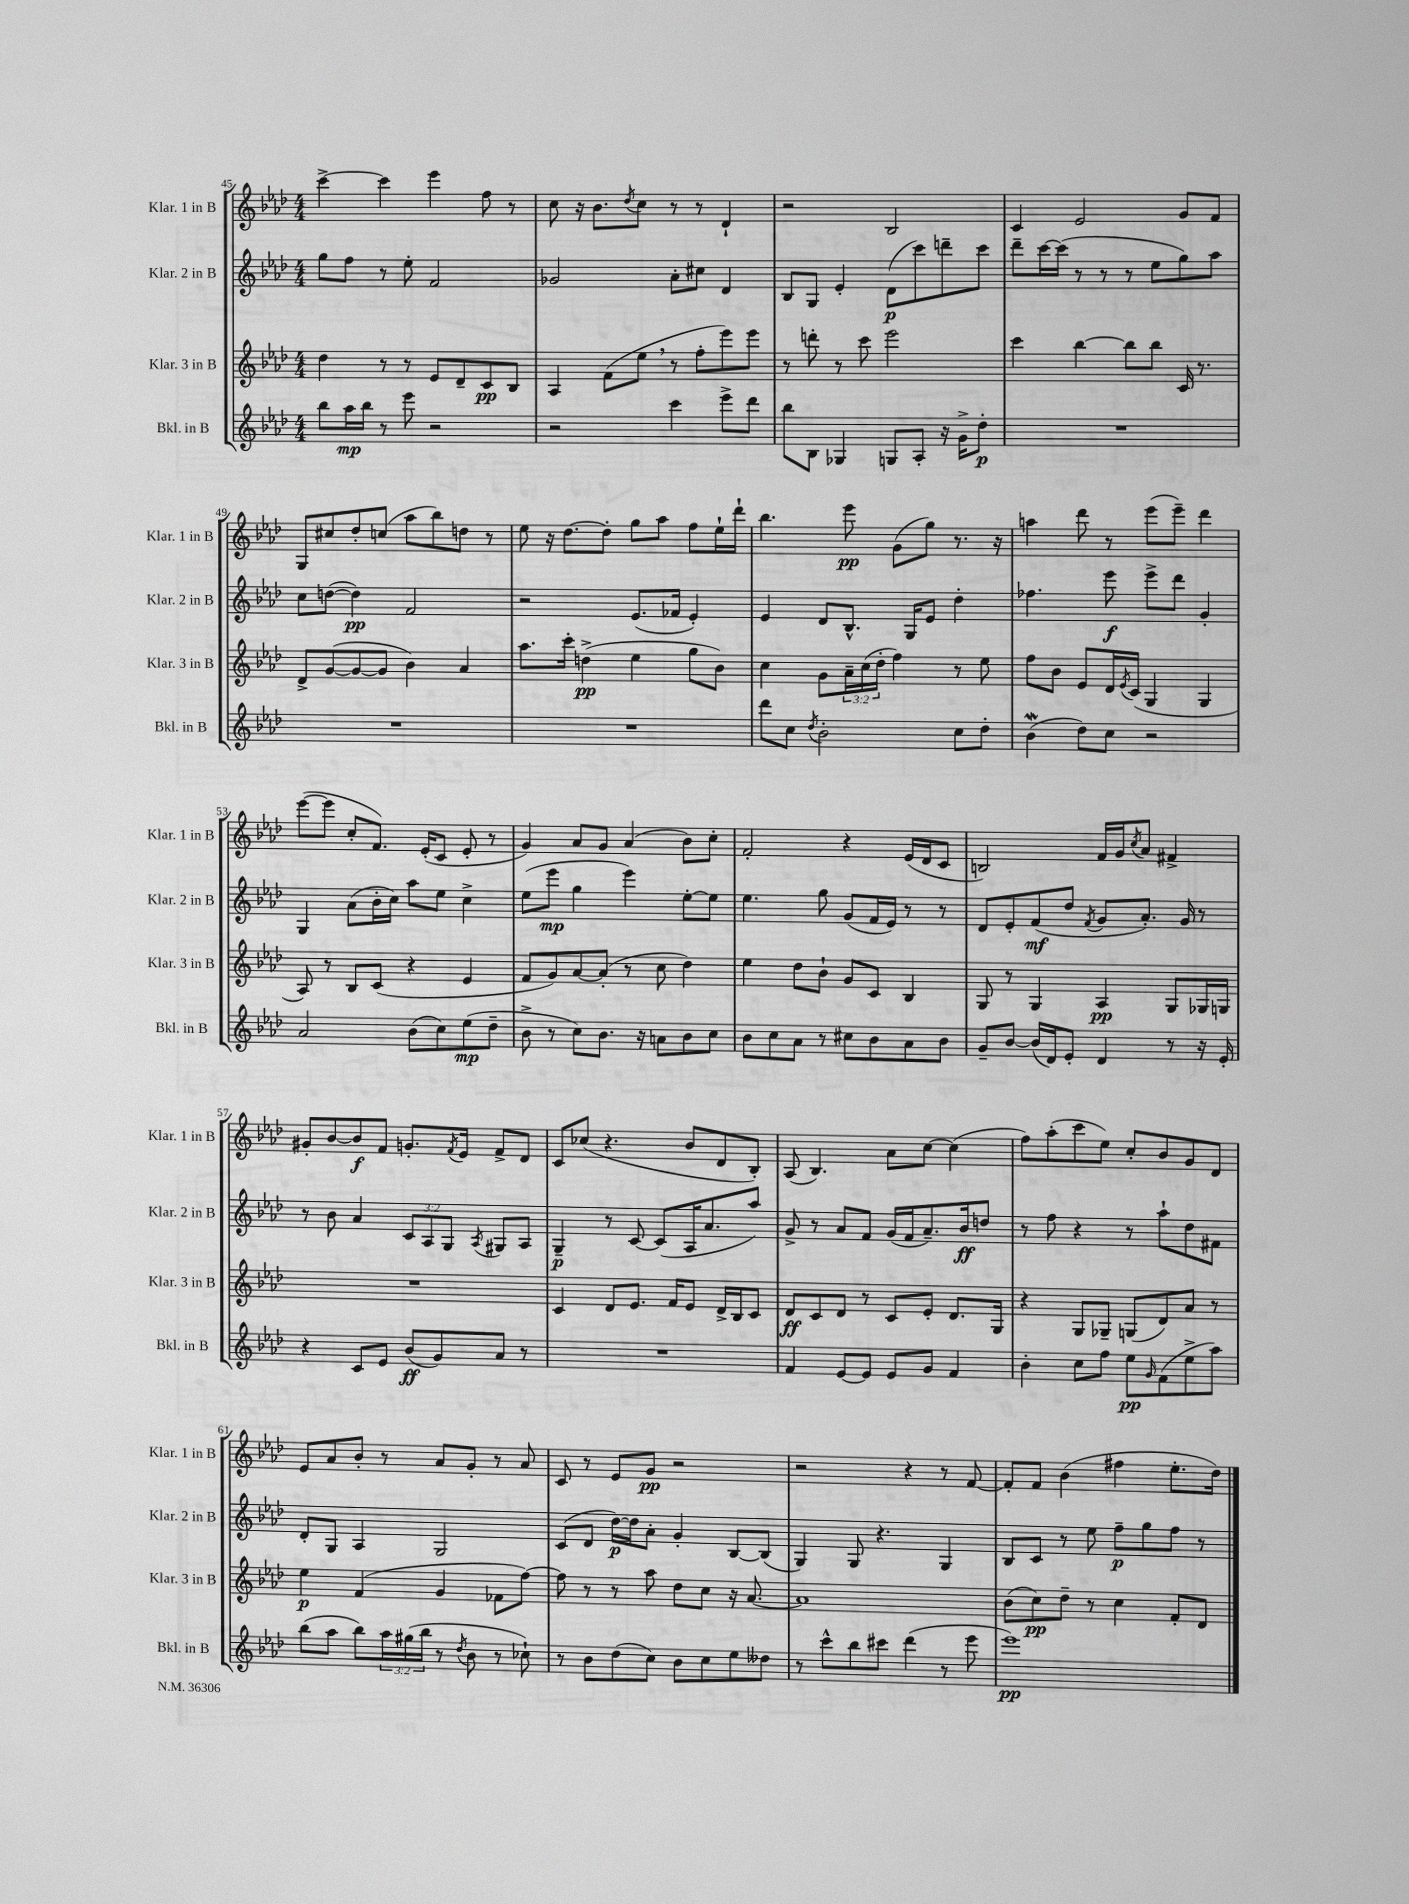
<<
\new StaffGroup <<
\new Staff = "s0" \with { instrumentName = "Klar. 1 in B" shortInstrumentName = "Klar. 1 in B" } {
    \clef treble \key aes \major \numericTimeSignature \time 4/4
    c'''4~-> c'''4 ees'''4 f''8 r8 |
    c''8 r16 bes'8. \acciaccatura { des''8 } c''8 r8 r8 des'4-! |
    r2 bes2 |
    c'4 ees'2 g'8 f'8 |
    g8 cis''8 des''8-. c''8( aes''8 bes''8) d''8 r8 |
    ees''8 r16 des''8.~ des''8-. g''8 aes''8 f''8 ees''16-! des'''16-! |
    bes''4. ees'''8\pp g'8( g''8) r8. r16 |
    a''4 des'''8 r8 ees'''8( ees'''8--) des'''4 |
    ees'''8~( ees'''8 c''8-. f'8.) ees'16-.( c'8 ees'8-. r8 |
    g'4) aes'8 g'8 aes'4( bes'8) c''8-. |
    f'2-. r4 ees'16( des'16 c'8 |
    b2) f'16 g'16 \acciaccatura { c''8 } aes'8 fis'4-> |
    gis'8-. bes'8~ bes'8\f f'8 g'8.-. \acciaccatura { f'8 } ees'16 f'8-> des'8 |
    c'8 ces''8( r4. bes'8 des'8 bes8-.) |
    aes8( bes4.) aes'8 c''8~ c''4( |
    f''8) aes''8-.( c'''8 ees''8) c''8-. bes'8 g'8 des'8 |
    ees'8 aes'8 bes'8-. r8 aes'8 g'8-. r8 aes'8 |
    c'8 r8 ees'8 g'8\pp r2 |
    r2 r4 r8 f'8~ |
    f'8-. f'8 bes'4( fis''4 ees''8.-. des''16) \bar "|." |
}
\new Staff = "s1" \with { instrumentName = "Klar. 2 in B" shortInstrumentName = "Klar. 2 in B" } {
    \clef treble \key aes \major \numericTimeSignature \time 4/4 \override Staff.TupletNumber.text = #tuplet-number::calc-fraction-text
    g''8 f''8 r8 ees''8-. f'2 |
    ges'2 aes'8-. cis''8 des'4 |
    bes8 g8 ees'4-. des'8\p( c'''8) d'''8-- c'''8 |
    des'''8-- c'''16~ c'''16( r8 r8 r8 ees''8 g''8) aes''8 |
    c''8 d''8~( d''4\pp) f'2 |
    r2 ees'8.( fes'16 ees'4-.) |
    ees'4 des'8 bes8.-^ g16 ees'8 des''4-. |
    fes''4. ees'''8\f ees'''8-> des'''8 g'4-. |
    g4 aes'8( bes'16-. c''16) aes''8 ees''8 c''4-> |
    ees''8( ees'''8\mp g''4 ees'''4) ees''8~-. ees''8 |
    ees''4. g''8 g'8( f'16 ees'16) r8 r8 |
    des'8 ees'8-. f'8\mf( des''8 \acciaccatura { f'8 } g'8 aes'8.-.) g'16 r8 |
    r8 bes'8 aes'4 \tuplet 3/2 { c'8 aes8 g8 } \acciaccatura { aes8 } gis8 aes8 |
    g4--\p r8 c'8~ c'8( aes16 aes'8. aes''8) |
    g'8-> r8 aes'8 f'8 g'16( f'16 aes'8.--) bes'16\ff d''8 |
    r8 f''8 r4 r8 aes''8-! des''8 fis'8 |
    des'8-. g8 aes4 g2 |
    c'8( des'8 des''16~\p) des''16 aes'8-. g'4-. bes8~ bes8( |
    g4) g8 r4. g4 |
    bes8 c'8 r8 ees''8 f''8--\p g''8 f''8 r8 \bar "|." |
}
\new Staff = "s2" \with { instrumentName = "Klar. 3 in B" shortInstrumentName = "Klar. 3 in B" } {
    \clef treble \key aes \major \numericTimeSignature \time 4/4 \override Staff.TupletNumber.text = #tuplet-number::calc-fraction-text
    des''4 r8 r8 ees'8 des'8-- c'8\pp bes8 |
    aes4 f'8( ees''8 \breathe r8 f''8-. ees'''8) ees'''8 |
    r8 d'''8-. r8 c'''8 ees'''2 |
    c'''4 bes''4~ bes''8 bes''8 c'16 r8. |
    des'8-> g'8~( g'8~ g'8 bes'4) aes'4 |
    aes''8. c'''16-. d''4->\pp( ees''4 g''8 bes'8) |
    c''4 g'8 \tuplet 3/2 { aes'16-- c''16( des''16-. } f''4) r8 ees''8 |
    f''8 bes'8 ees'8 des'16 \acciaccatura { ees'8 } c'16( g4 g4 |
    aes8) r8 bes8 c'8( r4 ees'4 |
    f'8 g'8) aes'8~ aes'8-.( r8 c''8 des''4) |
    ees''4 des''8 bes'8-! g'8 c'8 bes4 |
    g8 r8 g4 aes4\pp g8 ges16 g16 |
    R1 |
    c'4 des'8 ees'8. f'16 ees'8 des'16-> bes16 c'8 |
    des'8\ff c'8 des'8 r8 c'8 ees'8-. des'8. g16 |
    r4 g8 ges8-- g8( des'8) aes'8 r8 |
    ees''4\p f'4( g'4 fes'8 f''8~) |
    f''8 r8 r8 aes''8 des''8 c''8 r16 aes'8.~ |
    aes'1 |
    bes'8( c''8\pp) des''8-- r8 c''4 f'8-. des'8 \bar "|." |
}
\new Staff = "s3" \with { instrumentName = "Bkl. in B" shortInstrumentName = "Bkl. in B" } {
    \clef treble \key aes \major \numericTimeSignature \time 4/4 \override Staff.TupletNumber.text = #tuplet-number::calc-fraction-text
    bes''8 aes''16\mp bes''16 r8 ees'''8 r2 |
    r2 c'''4 ees'''8-> des'''8 |
    bes''8 bes8 ges4 g8 aes8-. r16 g'16-> des''8-.\p |
    R1 |
    R1 |
    R1 |
    des'''8 c''8 \acciaccatura { des''8 } bes'2-. c''8 des''8-. |
    bes'4\mordent( des''8) c''8 r2 |
    aes'2 bes'8( c''8) ees''8\mp( des''8-- |
    bes'8-> r8 c''8) bes'8. r16 a'8 bes'8 c''8 |
    bes'8 c''8 aes'8 r8 cis''8 bes'8 aes'8 bes'8 |
    g'8-- bes'8~ bes'16( des'16) ees'8-. des'4 r8 r16 ees'16-. |
    r4 c'8 ees'8 bes'8\ff( g'8) aes'8 r8 |
    R1 |
    f'4 ees'8~ ees'8 ees'8 g'8 f'4 |
    bes'4-. c''8 f''8 ees''8\pp \grace { g'16 } f'8( ees''8-> aes''8) |
    bes''8( aes''8 bes''8) \tuplet 3/2 { aes''16 gis''16( bes''16 } r8 \acciaccatura { des''8 } bes'8 r8 ces''8-!) |
    r8 bes'8 des''8( c''8) bes'8 c''8 ees''8 deses''8 |
    r8 c'''8-^ bes''8 cis'''8 des'''4( r8 ees'''8 |
    ees'''1\pp) \bar "|." |
}
>>
>>
\layout { \context { \Score currentBarNumber = #45 } }
